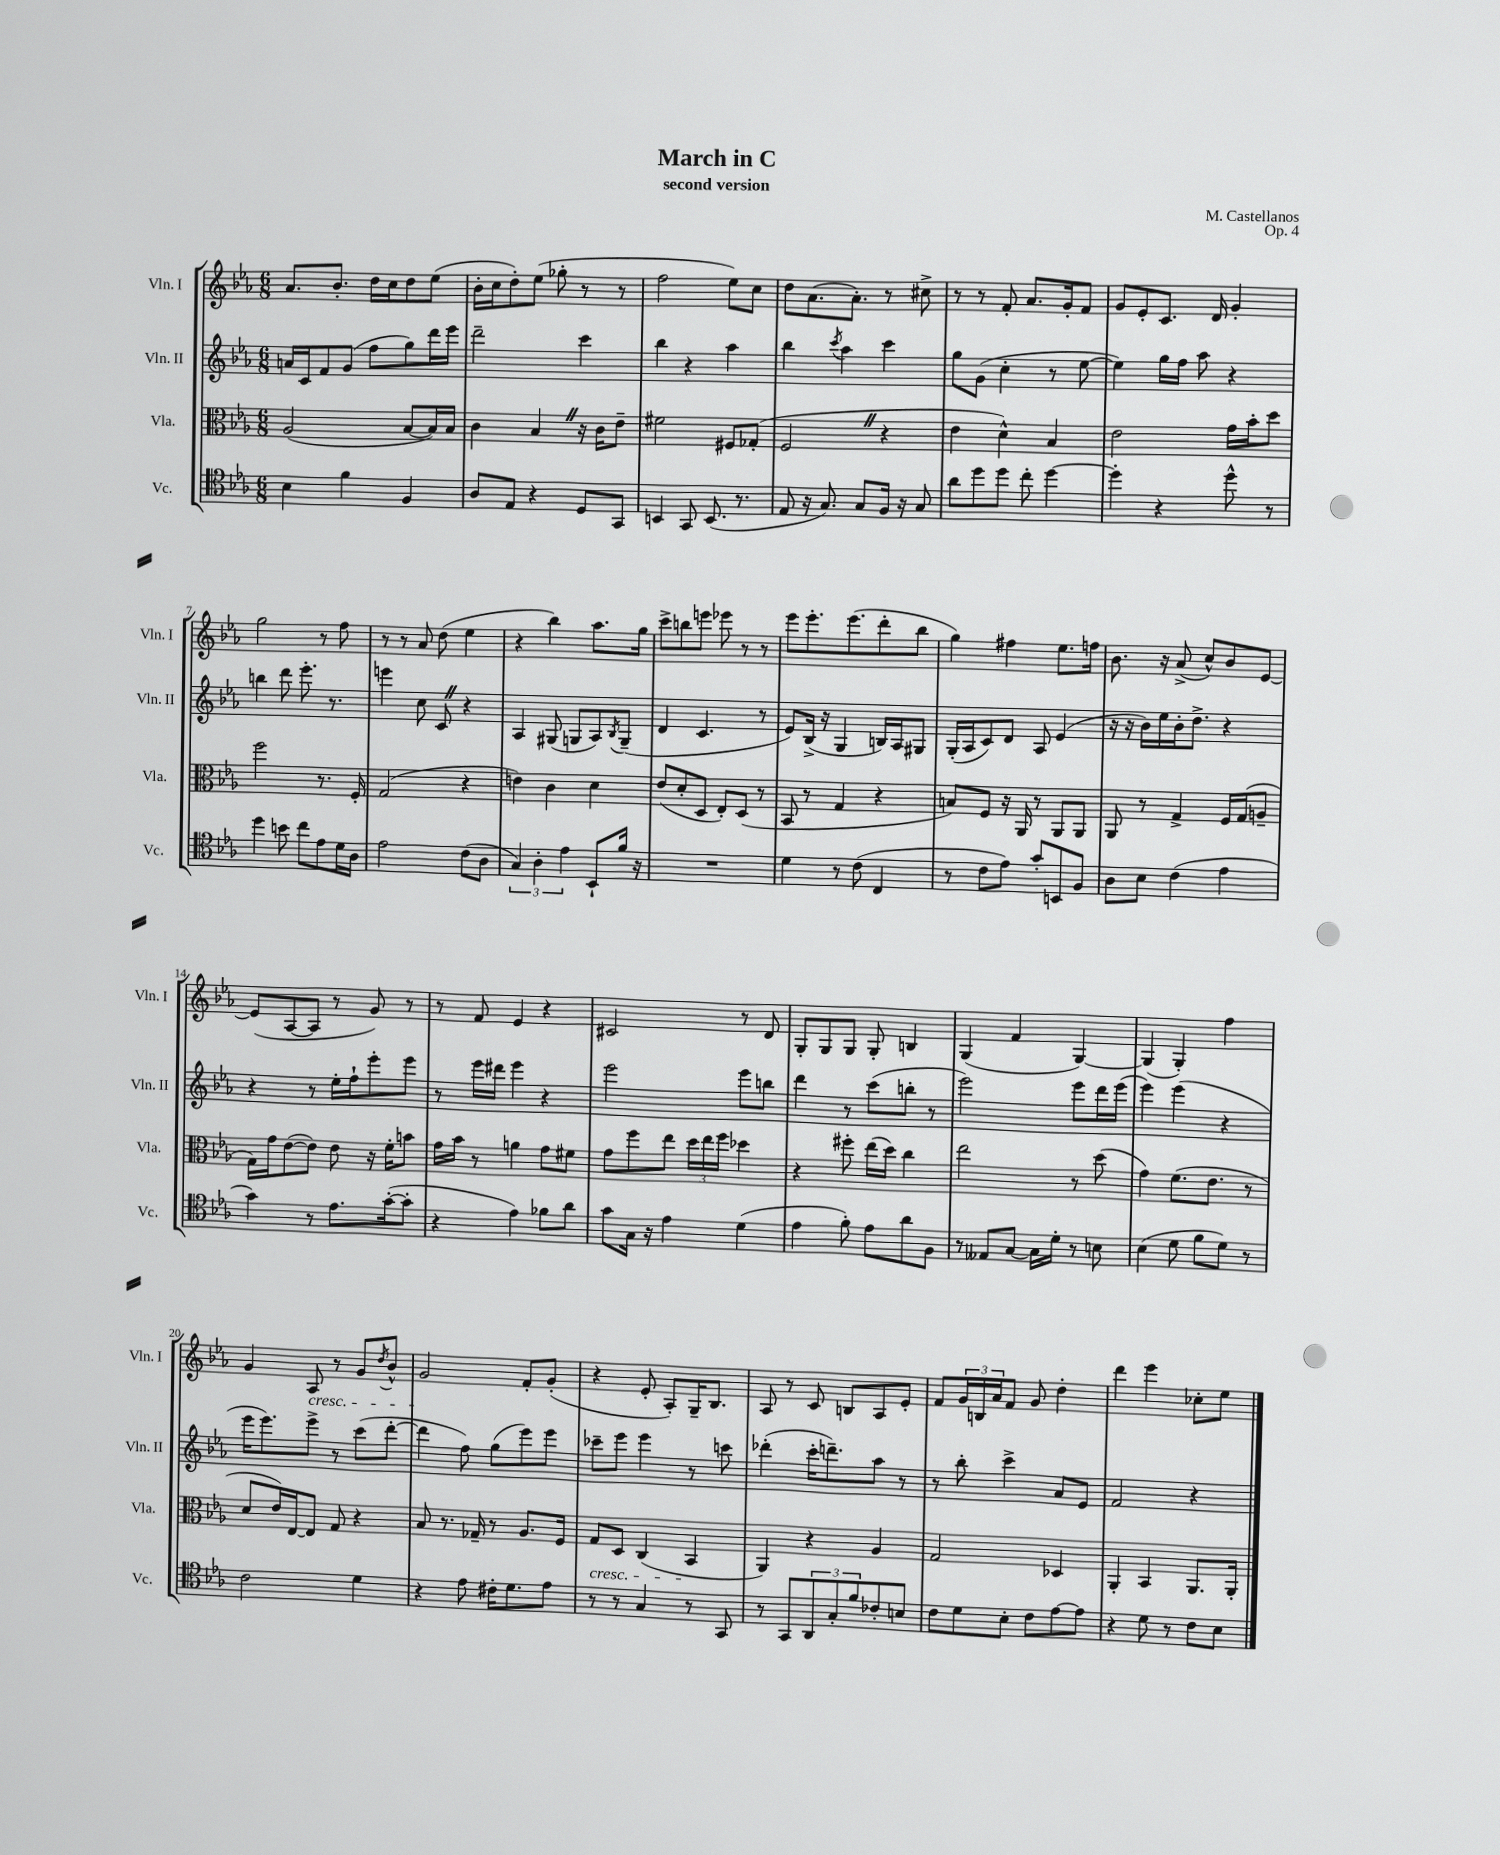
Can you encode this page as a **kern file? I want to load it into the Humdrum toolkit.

**kern	**kern	**kern	**kern
*staff4	*staff3	*staff2	*staff1
*clefC4	*clefC3	*clefG2	*clefG2
*k[b-e-a-]	*k[b-e-a-]	*k[b-e-a-]	*k[b-e-a-]
*M6/8	*M6/8	*M6/8	*M6/8
4B-\	(2A-/	16a/LL	8.a-/L
.	.	16c/J	.
.	.	8f/	.
.	.	.	8.b-'/J
4f\	.	(8g/J	.
.	.	8ff\L	16dd\LL
.	.	.	16cc\J
4F/	[8B-/L	8gg\)	8dd\
.	16B-/]L)	16ddd\L	(8ee-\J
.	16B-/JJ	16eee-\JJ	.
=	=	=	=
8A-/L	4c\	2ddd~\	16b-'\LL
.	.	.	16cc\J
8E-/J	.	.	8dd'\)
4r	4B-/	.	(8ee-\J
.	.	.	8gg-'\
8D/L	16r	4ccc\	8r
.	16c\LK	.	.
8GG/J	8e-~\J	.	8r
=	=	=	=
4BB/	2f#\	4bb-\	2ff\
8GG/	.	4r	.
(8.BB/	.	.	.
.	8F#/L	4aa-\	8ee-\L)
8.r	.	.	.
.	(8G-'/J	.	8cc\J
=	=	=	=
8E-/	2F/	4bb-\	8dd\L
16r	.	.	(8.a-\
8.G/)	.	.	.
.	.	8qccc/	.
.	.	4aa-\	.
.	.	.	8.a-'\J)
8G/L	.	.	.
16F/Jk	4r	4ccc\	8r
16r	.	.	.
8G/	.	.	8cc#^\
=	=	=	=
8a-\L	4e-\	8gg\L	8r
8dd\	.	(8g\J	8r
8dd\J	4d^^\)	4cc'\	8f'/
8cc'\	.	.	8.a-/L
[4dd\	4B-/	8r	.
.	.	.	16g'/k
.	.	[8ee-\	8f/J
=	=	=	=
4dd'\]	2e-\	4ee-\])	8g/L
.	.	.	8e-'/
4r	.	16gg\LL	8.c/J
.	.	16ff\JJ	.
.	.	8aa-\	.
.	.	.	16d/
8dd^^\	16g\LL	4r	4g'/
.	16b-'\J	.	.
8r	8dd\J	.	.
=	=	=	=
4dd\	2ff\	4bb\	2gg\
8b\	.	8ddd\	.
8cc\L	.	8.eee-'\	.
8e-\	8.r	.	8r
.	.	8.r	.
16d\L	.	.	8ff\
16A-\JJ	16F'/	.	.
=	=	=	=
2e-\	(2G/	4eee\	8r
.	.	.	8r
.	.	8cc\	8a-/
.	.	8c/	(8dd\
(8c\L	4r	4r	4ee-\
8A-\J	.	.	.
=	=	=	=
6G/)	4e\)	4A-/	4r
6A-'\	.	.	.
.	4c\	(8G#/	4bb-\)
6e-\	.	.	.
.	.	8G/L	.
8BB-`/L	4d\	8A-/)	8.aa-\L
.	.	8qB-/	.
16f/Jk	.	(8G~/J	.
16r	.	.	16gg\Jk
=	=	=	=
2.r	(8e-/L	4d/	8ccc^\L
.	8d'/	.	8bb\
.	8D/J	4.c/	8eee\J
.	8E-'/L)	.	8eee-\
.	(8D/J	.	8r
.	8r	8r	8r
=	=	=	=
4d\	8BB-/	8e-/L)	8eee-\L
.	8r	(16B-^/Jk	8.eee-'\
.	.	16r	.
8r	4G/	4G/	.
.	.	.	(8.eee-\
(8c\	.	.	.
4C/	4r	16B/LL)	8ddd'\
.	.	16A-/J	.
.	.	8G#/J	8bb-\J
=	=	=	=
8r	8B/L)	(16G'/LL	4gg\)
.	.	16A-/J	.
8c\L	8F/J	8c/)	.
8e-\J)	16r	8d/J	4ff#\
.	16AA-/	.	.
8g'/L	8r	8A-/	.
8BB/	8AA-/L	(4e-/	8.ee-\L
8F/J	8AA-/J	.	.
.	.	.	16ff\Jk
=	=	=	=
8A-\L	8AA-/	16r	8.b-\
.	.	16r	.
8B-\J	8r	16b-\LL)	.
.	.	16ee-\	16r
(4c\	4G^/	16b-'\J	(8a-^/
.	.	8.dd^\J	.
.	.	.	8cc^^/L)
4e-\	16F/LL	4r	8b-/
.	(16G/J	.	.
.	8A~/J	.	[8e-/J
=	=	=	=
4g\)	16G\LL)	4r	(8e-/]L
.	16g\J	.	.
.	([8e-\	.	[8A-/
8r	8e-\]J)	8r	8A-/]J
8.e-\L	8e-\	16ee-'\LL	8r
.	.	16ff`\J	.
.	16r	8eee-'\	8g/)
([16g'\k	16f'\LK	.	.
8g'\]J	8b\J	8eee-\J	8r
=	=	=	=
4r	16g\LL	8r	8r
.	16b-\JJ	.	.
.	8r	16eee-\LL	8f/
.	.	16ddd#\JJ	.
4e-\)	4a\	4eee-\	4e-/
8f-\L	8g\L	4r	4r
8a-\J	8f#\J	.	.
=	=	=	=
8g\L	8g\L	2eee-\	2c#/
16G\Jk	8ff\	.	.
16r	.	.	.
4e-\	8ee-\J	.	.
.	24dd\LL	.	.
.	24ee-\	.	.
.	24ff\JJ	.	.
(4d\	4dd-\	8eee-\L	8r
.	.	8bb\J	8d/
=	=	=	=
4e-\	4r	4ddd\	8G'/L
.	.	.	8G/
8f'\)	8ff#'\	8r	8G/J
8e-\L	(16ee-\LL	(8ccc\L	8G'/
.	16dd\JJ)	.	.
8a-\	4cc\	8bb'\J	4B/
8F\J	.	8r	.
=	=	=	=
8r	2ee-\	2eee-\)	(4G/
8E--/L	.	.	.
[8G/J	.	.	4f/
16G\]LL	.	.	.
16d'\JJ	.	.	.
8r	8r	8eee-\L	[4G/)
8B\	(8dd\	16ddd\L	.
.	.	(16eee-\JJ	.
=	=	=	=
(4B-\	4g\)	4eee-\)	(4G/]
8d\	(8.f\L	(4eee-\	4G'/)
8f\L	.	.	.
.	8.e-\J	.	.
8d\J)	.	4r	4ff\
8r	8r	.	.
=	=	=	=
2c\	8d/L	16eee-\LK	4g/
.	.	8.eee-\)	.
.	16e-/L)	.	.
.	[16E-/J	.	.
.	8E-/]J	8eee-^\J	8A-/
.	8G/	8r	8r
4d\	4r	(8ccc\L	8g/L
.	.	.	8qdd/
.	.	[8ddd'\J	8b-^^/J
=	=	=	=
4r	8B-/	4ddd\]	2g/
.	8.r	.	.
8e-\	.	8ff\)	.
.	16G-~/	.	.
16c#'\LK	8r	(8gg\L	.
8.d\	.	.	.
.	8.A-/L	8eee-\)	8f'/L
8e-\J	.	8eee-\J	(8g'/J
.	16F/Jk	.	.
=	=	=	=
8r	8G/L	8ccc-~\L	4r
8r	8D/J	8eee-\J	.
4G/	(4C/	4eee-\	8e-'/
.	.	.	8A-'/L)
8r	4BB-/	8r	16G~/K
.	.	.	8.B-/J
8GG/	.	8ccc\	.
=	=	=	=
8r	4AA-/)	(4ddd-'\	8A-/
8GG/L	.	.	8r
12AA-/	4r	16ccc'\LK	8c/
.	.	8.ddd~\)	.
12G'/	.	.	.
.	.	.	8B/L
12f/	.	.	.
8c-'/	4A-/	8aa-\J	8A-/
8B/J	.	8r	8e-'/J
=	=	=	=
8c\L	2G/	8r	8f/L
8d\	.	8bb-'\	24g/L
.	.	.	24B/
.	.	.	24a-/J
8B-'\J	.	4ccc^\	8f/J
8c\L	.	.	8g/
[8e-\	4D-/	8a-/L	4dd'\
8e-\]J	.	8e-/J	.
=	=	=	=
4r	4AA-'/	2f/	4ddd\
8d\	4BB-/	.	4eee-\
8r	.	.	.
8c\L	8.AA-/L	4r	8cc-'\L
8B-\J	.	.	8ee-\J
.	16AA-'/Jk	.	.
==	==	==	==
*-	*-	*-	*-
